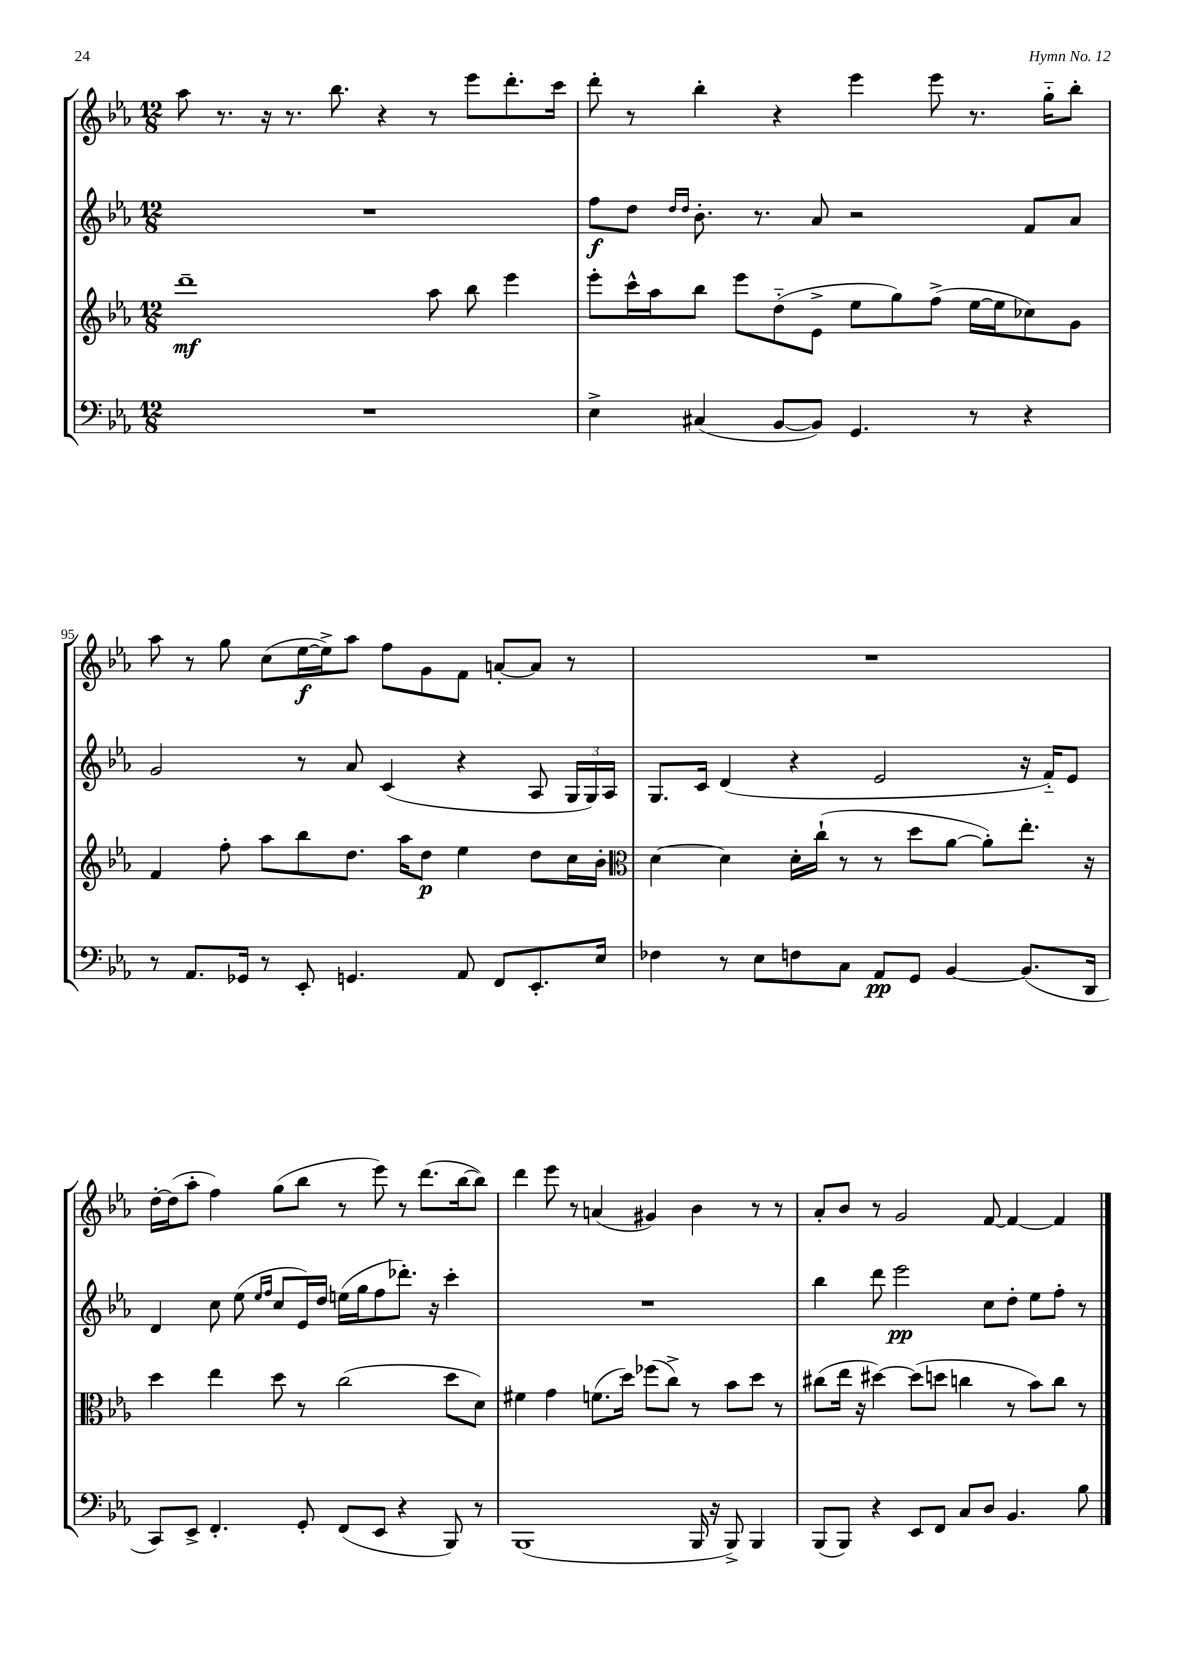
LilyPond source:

<<
\new StaffGroup <<
\new Staff = "s0" {
    \clef treble \key ees \major \numericTimeSignature \time 12/8
    \autoBeamOff aes''8 r8. r16 r8. bes''8. r4 r8 ees'''8[ d'''8.-. c'''16] |
    d'''8-. r8 bes''4-. r4 ees'''4 ees'''8 r8. g''16[-_ bes''8]-. |
    aes''8 r8 g''8 c''8[( ees''16~\f ees''16->) aes''8] f''8[ g'8 f'8] a'8[~-. a'8] r8 |
    R1. |
    d''16[~-. d''16( aes''8]-. f''4) g''8[( bes''8] r8 ees'''8) r8 d'''8.[( bes''16~ bes''8]) |
    d'''4 ees'''8 r8 a'4( gis'4) bes'4 r8 r8 |
    aes'8[-. bes'8] r8 g'2 f'8~ f'4~ f'4 \bar "|." |
}
\new Staff = "s1" {
    \clef treble \key ees \major \numericTimeSignature \time 12/8
    \autoBeamOff R1. |
    f''8[\f d''8] \grace { d''16[ d''16] } bes'8.-. r8. aes'8 r2 f'8[ aes'8] |
    g'2 r8 aes'8 c'4( r4 aes8 \tuplet 3/2 { g16[ g16) aes16] } |
    g8.[ c'16] d'4( r4 ees'2 r16 f'16[-_) ees'8] |
    d'4 c''8 ees''8( \grace { ees''16[ f''16] } c''8[ ees'16) d''16] e''16[( g''16 f''8 des'''8.]-.) r16 c'''4-. |
    R1. |
    bes''4 d'''8 ees'''2\pp c''8[ d''8]-. ees''8[ f''8]-. r8 \bar "|." |
}
\new Staff = "s2" {
    \clef treble \key ees \major \numericTimeSignature \time 12/8
    \autoBeamOff d'''1--\mf aes''8 bes''8 ees'''4 |
    ees'''8[-. c'''16-^ aes''16 bes''8] ees'''8[ d''8-_( ees'8]-> ees''8[ g''8) f''8]->( ees''16[~ ees''16 ces''8) g'8] |
    f'4 f''8-. aes''8[ bes''8 d''8.] aes''16[ d''8]\p ees''4 d''8[ c''16 bes'16]-. |
    \clef alto d'4~ d'4 d'16[-. c''16]-!( r8 r8 d''8[ aes'8]~ aes'8[-.) ees''8.]-. r16 |
    d''4 ees''4 d''8 r8 c''2( d''8[ d'8]) |
    fis'4 g'4 f'8.[( d''16]) fes''8[( c''8]->) r8 bes'8[ d''8] r8 |
    cis''8[( ees''16] r16 dis''4~) dis''8[( d''8] c''4 r8 bes'8[) c''8] r8 \bar "|." |
}
\new Staff = "s3" {
    \clef bass \key ees \major \numericTimeSignature \time 12/8
    \autoBeamOff R1. |
    ees4-> cis4( bes,8[~ bes,8]) g,4. r8 r4 |
    r8 aes,8.[ ges,16] r8 ees,8-. g,4. aes,8 f,8[ ees,8.-. ees16] |
    fes4 r8 ees8[ f8 c8] aes,8[\pp g,8] bes,4~ bes,8.[( d,16] |
    c,8[) ees,8]-> f,4.-. g,8-. f,8[( ees,8] r4 bes,,8) r8 |
    bes,,1( bes,,16 r16 bes,,8->) bes,,4 |
    bes,,8[( bes,,8]) r4 ees,8[ f,8] c8[ d8] bes,4. bes8 \bar "|." |
}
>>
>>
\layout { \context { \Score currentBarNumber = #93 \override BarNumber.break-visibility = ##(#f #t #t) barNumberVisibility = #(every-nth-bar-number-visible 5) } }
